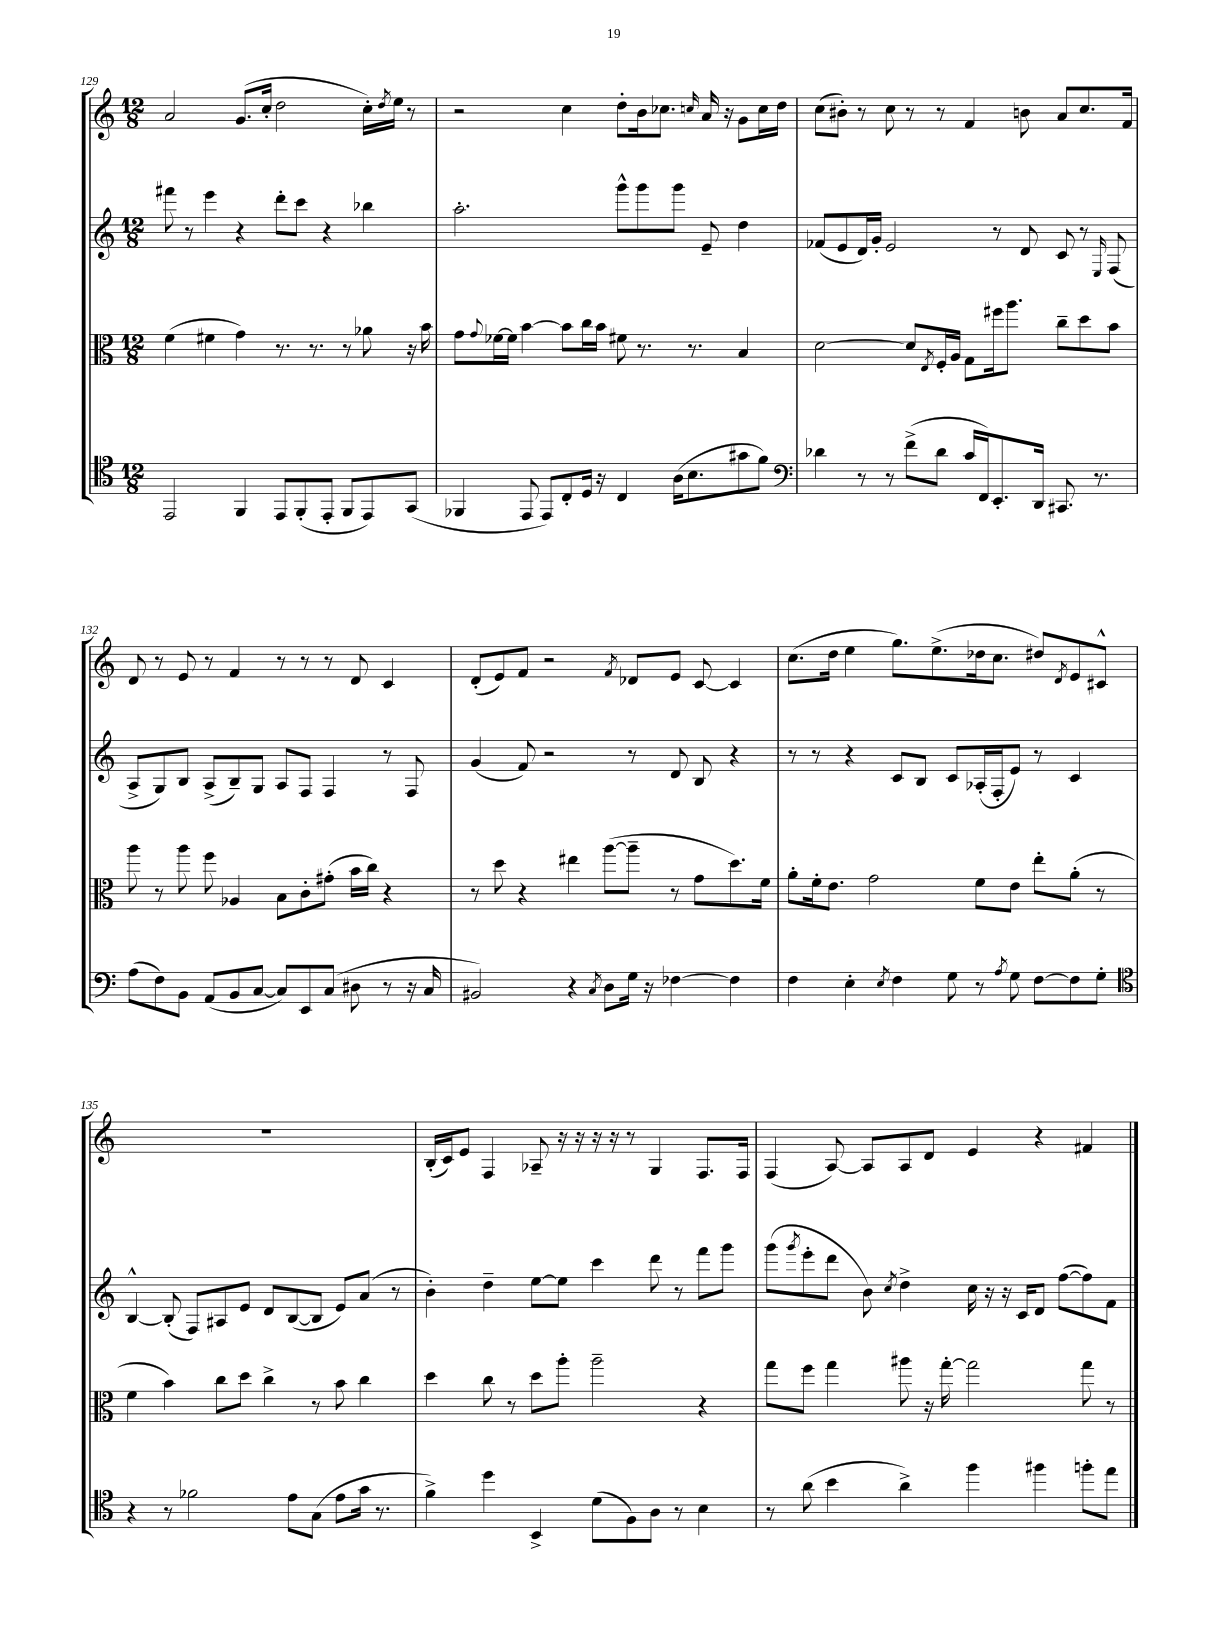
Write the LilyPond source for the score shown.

<<
\new StaffGroup <<
\new Staff = "s0" {
    \clef treble \key c \major \numericTimeSignature \time 12/8
    a'2 g'8.( c''16-. d''2 c''16-.) \acciaccatura { d''8 } e''16 r8 |
    r2 c''4 d''8-. b'16 ces''8. \grace { c''16 } a'16 r16 g'8 c''16 d''16 |
    c''8( bis'8-.) r8 c''8 r8 r8 f'4 b'8 a'8 c''8. f'16 |
    d'8 r8 e'8 r8 f'4 r8 r8 r8 d'8 c'4 |
    d'8-.( e'8) f'8 r2 \acciaccatura { f'8 } des'8 e'8 c'8~ c'4 |
    c''8.( d''16 e''4 g''8.) e''8.->( des''16 c''8. dis''8) \acciaccatura { d'8 } e'8 cis'8-^ |
    R1. |
    b16-.( c'16) e'8 f4 aes8-- r16 r16 r16 r16 r8 g4 f8. f16 |
    f4( a8~) a8 a8 d'8 e'4 r4 fis'4 \bar "|." |
}
\new Staff = "s1" {
    \clef treble \key c \major \numericTimeSignature \time 12/8
    fis'''8 r8 e'''4 r4 d'''8-. c'''8 r4 bes''4 |
    a''2.-. g'''8-^ g'''8 g'''8 e'8-- d''4 |
    fes'8( e'8 d'16) g'16-. e'2 r8 d'8 c'8 r8 \grace { e16 } f8( |
    a8-> g8) b8 a8->( b8--) g8 a8 f8 f4 r8 f8 |
    g'4( f'8) r2 r8 d'8 b8 r4 |
    r8 r8 r4 c'8 b8 c'8 aes16-.( f16-. e'8) r8 c'4 |
    b4~-^ b8-.( f8) ais8 e'8 d'8 b8~( b8 e'8) a'8( r8 |
    b'4-.) d''4-- e''8~ e''8 c'''4 d'''8 r8 f'''8 g'''8 |
    g'''8( \acciaccatura { g'''8 } e'''8-. d'''8 b'8) \acciaccatura { c''8 } d''4-> c''16 r16 r16 c'16 d'8 f''8~( f''8) f'8 \bar "|." |
}
\new Staff = "s2" {
    \clef alto \key c \major \numericTimeSignature \time 12/8
    f'4( fis'4 g'4) r8. r8. r8 aes'8 r16 b'16 |
    g'8 \appoggiatura { g'8 } fes'16~ fes'16 b'4~ b'8 c''16 b'16 fis'8 r8. r8. b4 |
    d'2~ d'8 \acciaccatura { e8 } f16-. a16 g8 fis''16 a''8. c''8-- d''8 b'8 |
    a''8 r8 a''8 f''8 aes4 b8 c'8-. gis'8-.( b'16 c''16) r4 |
    r8 d''8 r4 eis''4 a''8~( a''8-- r8 g'8 d''8.) f'16 |
    a'8-. f'16-. e'8. g'2 f'8 e'8 e''8-. a'8-.( r8 |
    f'4 b'4) c''8 d''8 c''4-> r8 b'8 c''4 |
    d''4 c''8 r8 d''8 a''8-. a''2-- r4 |
    g''8 f''8 g''4 ais''8 r16 g''16~-. g''2 g''8 r8 \bar "|." |
}
\new Staff = "s3" {
    \clef tenor \key c \major \numericTimeSignature \time 12/8
    e,2 f,4 e,8 f,8-.( e,8-. f,8 e,8) g,8( |
    fes,4 e,8 e,8) c8-. d16 r16 c4 a16( b8. gis'8 f'8) |
    \clef bass des'4 r8 r8 f'8->( des'8 c'16 f,16) e,8.-. d,16 cis,8. r8. |
    a8( f8) b,8 a,8( b,8 c8~ c8) e,8 c8( dis8 r8 r16 c16 |
    bis,2) r4 \acciaccatura { c8 } d8 g16 r16 fes4~ fes4 |
    f4 e4-. \acciaccatura { e8 } f4 g8 r8 \acciaccatura { a8 } g8 f8~ f8 g8-. |
    \clef tenor r4 r8 fes'2 e'8 g8( e'8 g'16 r8. |
    f'4->) d''4 b,4-> d'8( f8) a8 r8 b4 |
    r8 a'8( b'4 a'4->) f''4 fis''4 f''8-. e''8 \bar "|." |
}
>>
>>
\layout { \context { \Score currentBarNumber = #129 } }
